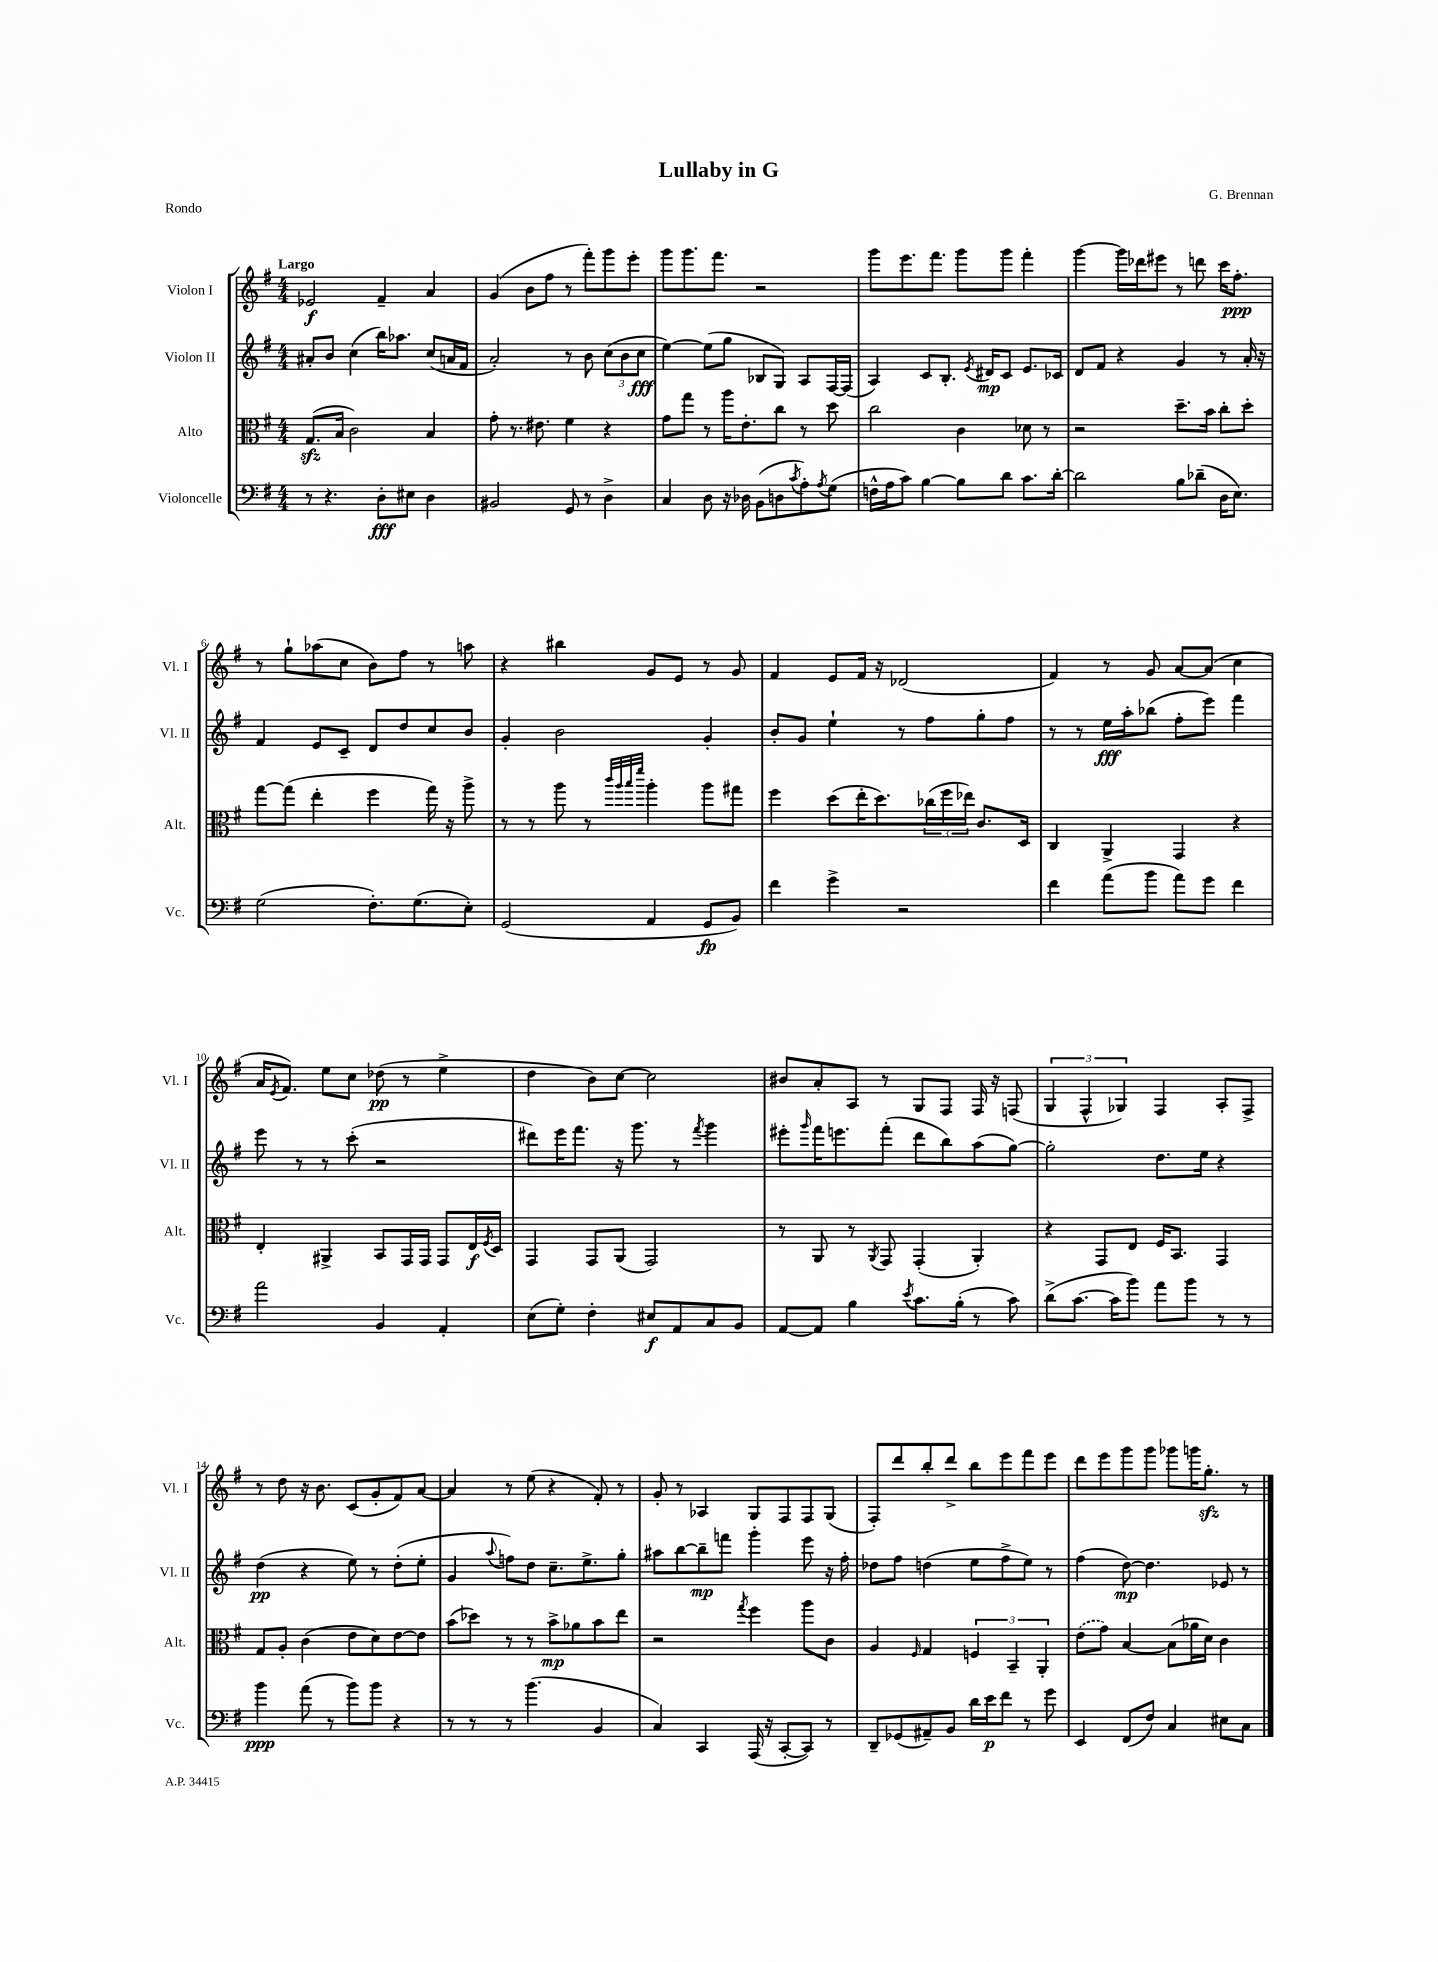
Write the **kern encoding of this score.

**kern	**dynam	**kern	**dynam	**kern	**dynam	**kern	**dynam
*part4	*part4	*part3	*part3	*part2	*part2	*part1	*part1
*staff4	*staff4	*staff3	*staff3	*staff2	*staff2	*staff1	*staff1
*I"Violoncelle	*	*I"Alto	*	*I"Violon II	*	*I"Violon I	*
*I'Vc.	*	*I'Alt.	*	*I'Vl. II	*	*I'Vl. I	*
*clefF4	*	*clefC3	*	*clefG2	*	*clefG2	*
*k[f#]	*	*k[f#]	*	*k[f#]	*	*k[f#]	*
*M4/4	*	*M4/4	*	*M4/4	*	*M4/4	*
=1	=1	=1	=1	=1	=1	=1	=1
!	!	!	!	!	!	!LO:TX:a:B:t=Largo	!
8r	.	(8.Gzz/L	.	8a#X'/L	.	2e-X/	f
4.r	.	.	.	8b/J	.	.	.
.	.	16B/Jk	.	.	.	.	.
.	.	2c\)	.	(4cc\	.	.	.
8D'\L	fff	.	.	16bb\KL)	.	4f#~/	.
.	.	.	.	8.aa-X\J	.	.	.
8E#X\J	.	.	.	.	.	.	.
4D\	.	4B/	.	(8cc/L	.	4a/	.
.	.	.	.	16an/L	.	.	.
.	.	.	.	16f#/JJ	.	.	.
=2	=2	=2	=2	=2	=2	=2	=2
2BB#X/	.	8g'\	.	2a'/)	.	(4g/	.
.	.	8.r	.	.	.	.	.
.	.	.	.	.	.	8b\L	.
.	.	8.e#X\	.	.	.	.	.
.	.	.	.	.	.	8ff#\J	.
8GG/	.	4f#\	.	8r	.	8r	.
8r	.	.	.	8b\	.	8fff#'\L)	.
4D^\	.	4r	.	(12cc\L	.	8ggg\	.
.	.	.	.	12b\	.	.	.
.	.	.	.	.	.	8eee'\J	.
.	.	.	.	12cc\J	fff	.	.
=3	=3	=3	=3	=3	=3	=3	=3
4C/	.	8g\L	.	[4ee\)	.	8ggg\L	.
.	.	8gg\J	.	.	.	8.ggg\	.
8D\	.	8r	.	(8ee\L]	.	.	.
.	.	.	.	.	.	8.fff#\J	.
16r	.	16aa\KL	.	8gg\J	.	.	.
16D-X\	.	8.e'\	.	.	.	.	.
(8BB\L	.	.	.	8B-X/L	.	2r	.
8Dn\	.	8cc\J	.	8G/J)	.	.	.
8qc/	.	.	.	.	.	.	.
8A'\)	.	8r	.	8A/L	.	.	.
8qA/	.	.	.	.	.	.	.
(8G\J	.	8dd\	.	[16F#/L	.	.	.
.	.	.	.	(16F#/JJ]	.	.	.
=4	=4	=4	=4	=4	=4	=4	=4
16Fn^^\LL	.	2cc\	.	4A/)	.	8ggg\L	.
16A\J	.	.	.	.	.	.	.
8c\J)	.	.	.	.	.	8.eee\	.
[4B\	.	.	.	8c/L	.	.	.
.	.	.	.	.	.	8.fff#\J	.
.	.	.	.	8.B'/J	.	.	.
8B\L]	.	4c\	.	.	.	8ggg\L	.
.	.	.	.	8qe/	.	.	.
.	.	.	.	16d#X/KL	mp	.	.
8d\J	.	.	.	8c/J	.	8ggg\J	.
8.c\L	.	8d-X\	.	8.e/L	.	4fff#'\	.
.	.	8r	.	.	.	.	.
[16d'\Jk	.	.	.	16c-X/Jk	.	.	.
=5	=5	=5	=5	=5	=5	=5	=5
2d\]	.	2r	.	8d/L	.	[4ggg\	.
.	.	.	.	8f#/J	.	.	.
.	.	.	.	4r	.	16ggg\LL]	.
.	.	.	.	.	.	16ddd-X\J	.
.	.	.	.	.	.	8eee#X\J	.
8B\L	.	8.dd~\L	.	4g/	.	8r	.
(8d-X~\J	.	.	.	.	.	8dddn\	.
.	.	16b\Jk	.	.	.	.	.
16D\KL	.	8cc'\L	.	8r	.	16ccc\KL	.
8.E\J)	.	.	.	.	.	8.ff#'\J	ppp
.	.	8dd'\J	.	16a'/	.	.	.
.	.	.	.	16r	.	.	.
!!LO:LB:g=z
=6	=6	=6	=6	=6	=6	=6	=6
(2G\	.	[8gg\L	.	4f#/	.	8r	.
.	.	(8gg\J]	.	.	.	8gg`\L	.
.	.	4ee'\	.	8e/L	.	(8aa-X\	.
.	.	.	.	8c~/J	.	8cc\J	.
8.F#'\L)	.	4ff#\	.	8d/L	.	8b\L)	.
.	.	.	.	8dd/	.	8ff#\J	.
(8.G\	.	.	.	.	.	.	.
.	.	16gg\)	.	8cc/	.	8r	.
.	.	16r	.	.	.	.	.
8E'\J)	.	8aa^\	.	8b/J	.	8aan\	.
=7	=7	=7	=7	=7	=7	=7	=7
(2GG/	.	8r	.	4g'/	.	4r	.
.	.	8r	.	.	.	.	.
.	.	8aa\	.	2b\	.	4bb#X\	.
.	.	8r	.	.	.	.	.
.	.	32qqccc/LLL	.	.	.	.	.
.	.	32qqaa/	.	.	.	.	.
.	.	32qqbb/	.	.	.	.	.
.	.	32qqfff#/JJJ	.	.	.	.	.
4AA/	.	4aa'\	.	.	.	8g/L	.
.	.	.	.	.	.	8e/J	.
8GG/L	fp	8aa\L	.	4g'/	.	8r	.
8BB/J)	.	8gg#X\J	.	.	.	8g/	.
=8	=8	=8	=8	=8	=8	=8	=8
4f#\	.	4ff#\	.	8b'/L	.	4f#/	.
.	.	.	.	8g/J	.	.	.
4g^\	.	(8dd\L	.	4ee`\	.	8e/L	.
.	.	16ee'\K	.	.	.	16f#/Jk	.
.	.	8.dd\)	.	.	.	16r	.
2r	.	.	.	8r	.	(2d-X/	.
.	.	(24cc-X\L	.	8ff#\L	.	.	.
.	.	24ff#\	.	.	.	.	.
.	.	24ee-X\JJ)	.	.	.	.	.
.	.	8.c/L	.	8gg'\	.	.	.
.	.	.	.	8ff#\J	.	.	.
.	.	16D/Jk	.	.	.	.	.
=9	=9	=9	=9	=9	=9	=9	=9
4f#\	.	4C/	.	8r	.	4f#/)	.
.	.	.	.	8r	.	.	.
(8a\L	.	4AA^/	.	16ee\LL	fff	8r	.
.	.	.	.	16aa'\J	.	.	.
8b\J	.	.	.	(8bb-X\J	.	8g/	.
8a\L)	.	4GG/	.	8ff#'\L	.	[8a/L	.
8g\J	.	.	.	8eee\J)	.	(8a/J]	.
4f#\	.	4r	.	4fff#\	.	4cc\	.
!!LO:LB:g=z
=10	=10	=10	=10	=10	=10	=10	=10
2a\	.	4E'/	.	8eee\	.	16a/KL	.
.	.	.	.	.	.	8qe/	.
.	.	.	.	.	.	8.f#/J)	.
.	.	.	.	8r	.	.	.
.	.	4AA#X^/	.	8r	.	8ee\L	.
.	.	.	.	(8ccc'\	.	8cc\J	.
4BB/	.	8BB/L	.	2r	.	(8dd-X\	pp
.	.	16GG/L	.	.	.	8r	.
.	.	16GG/JJ	.	.	.	.	.
4AA'/	.	8GG/L	.	.	.	4ee^\	.
.	.	16E/L	f	.	.	.	.
.	.	8qF#/	.	.	.	.	.
.	.	16D/JJ	.	.	.	.	.
=11	=11	=11	=11	=11	=11	=11	=11
(8E\L	.	4GG/	.	8ddd#X\L)	.	4dd\	.
8G'\J)	.	.	.	16eee\K	.	.	.
.	.	.	.	8.fff#\J	.	.	.
4F#'\	.	8GG/L	.	.	.	8b\L)	.
.	.	(8AA/J	.	16r	.	[8cc\J	.
.	.	.	.	8.ggg\	.	.	.
8E#X/L	f	2GG/)	.	.	.	2cc\]	.
8AA/	.	.	.	8r	.	.	.
.	.	.	.	8qfff#/	.	.	.
8C/	.	.	.	4ggg\	.	.	.
8BB/J	.	.	.	.	.	.	.
=12	=12	=12	=12	=12	=12	=12	=12
[8AA/L	.	8r	.	8eee#X'\L	.	8b#X/L	.
.	.	.	.	16qqggg/	.	.	.
8AA/J]	.	8AA/	.	16fff#\K	.	8a'/	.
.	.	.	.	8.eeen\	.	.	.
4B\	.	8r	.	.	.	8A/J	.
.	.	8qAA/	.	.	.	.	.
.	.	8GG/	.	(8fff#'\J	.	8r	.
8qe/	.	.	.	.	.	.	.
8.c\L	.	(4GG'/	.	8ddd\L	.	8G/L	.
.	.	.	.	8bb\)	.	8F#/J	.
(16B'\Jk	.	.	.	.	.	.	.
8r	.	4AA'/)	.	(8aa\	.	16F#/	.
.	.	.	.	.	.	16r	.
8c\)	.	.	.	[8gg\J)	.	(8Fn/	.
=13	=13	=13	=13	=13	=13	=13	=13
(8d^\L	.	4r	.	2gg'\]	.	6G/	.
[8.c\J	.	.	.	.	.	.	.
.	.	.	.	.	.	6F#^^/	.
.	.	8GG/L	.	.	.	.	.
16c\KL]	.	.	.	.	.	.	.
.	.	.	.	.	.	6G-X/)	.
8b\J)	.	8E/J	.	.	.	.	.
8a\L	.	16F#/KL	.	8.dd\L	.	4F#/	.
.	.	8.BB/J	.	.	.	.	.
8b\J	.	.	.	.	.	.	.
.	.	.	.	16ee\Jk	.	.	.
8r	.	4GG/	.	4r	.	8A'/L	.
8r	.	.	.	.	.	8F#^/J	.
!!LO:LB:g=z
=14	=14	=14	=14	=14	=14	=14	=14
4b\	ppp	8G/L	.	(4dd\	pp	8r	.
.	.	8A'/J	.	.	.	8dd\	.
(8a\	.	(4c\	.	4r	.	16r	.
.	.	.	.	.	.	8.b\	.
8r	.	.	.	.	.	.	.
8b\L)	.	8e\L	.	8ee\)	.	(8c/L	.
8b\J	.	8d\)	.	8r	.	8g'/	.
4r	.	[8e\	.	(8dd'\L	.	8f#/)	.
.	.	8e\J]	.	8ee'\J	.	[8a/J	.
=15	=15	=15	=15	=15	=15	=15	=15
8r	.	(8b\L	.	4g/	.	4a/]	.
8r	.	8dd-X\J)	.	.	.	.	.
.	.	.	.	8qqaa/	.	.	.
8r	.	8r	.	8ffn\L)	.	8r	.
(4.b\	.	8r	.	8dd\J	.	(8ee\	.
.	.	8b^\L	mp	8.cc~\L	.	4r	.
.	.	8a-X\	.	.	.	.	.
.	.	.	.	8.ee^\	.	.	.
4BB/	.	8b\	.	.	.	8f#'/)	.
.	.	8ee\J	.	8gg'\J	.	8r	.
=16	=16	=16	=16	=16	=16	=16	=16
4C/)	.	2r	.	8aa#X\L	.	8g'/	.
.	.	.	.	[8bb\	.	8r	.
4CC/	.	.	.	8bb~\]	mp	4A-X/	.
.	.	.	.	8fffn\J	.	.	.
.	.	8qgg/	.	.	.	.	.
(16AAA/	.	4ff#\	.	4ggg'\	.	8G/L	.
16r	.	.	.	.	.	.	.
[8CC'/L	.	.	.	.	.	8F#/	.
8CC/J])	.	8aa\L	.	8eee\	.	8F#/	.
8r	.	8c\J	.	16r	.	(8G/J	.
.	.	.	.	16ff#'\	.	.	.
=17	=17	=17	=17	=17	=17	=17	=17
8DD~/L	.	4A/	.	8dd-X\L	.	8F#'/L)	.
(8GG-X/	.	.	.	8ff#\J	.	8ddd/	.
.	.	16qqF#/	.	.	.	.	.
8AA#X~/)	.	4G/	.	(4ddn\	.	8bb'/	.
8BB/J	.	.	.	.	.	8ddd^/J	.
16d\LL	.	6Fn/	.	8ee\L	.	8bb\L	.
16e\J	p	.	.	.	.	.	.
8f#\J	.	.	.	8ff#^\	.	8eee\	.
.	.	6BB~/	.	.	.	.	.
8r	.	.	.	8ee\J)	.	8fff#\	.
.	.	6AA'/	.	.	.	.	.
8g\	.	.	.	8r	.	8eee\J	.
=18	=18	=18	=18	=18	=18	=18	=18
4EE/	.	(8e\L	.	(4ff#\	.	8ddd\L	.
.	.	8g\J)	.	.	.	8eee\	.
(8FF#/L	.	[4B/	.	[8dd\)	mp	8ggg\	.
8F#/J)	.	.	.	4.dd\]	.	8ggg\J	.
4C/	.	(8B\L]	.	.	.	8ggg-X\L	.
.	.	16a-X\L	.	.	.	16gggn\K	.
.	.	16d\JJ)	.	.	.	8.ggzz'\J	.
8E#X\L	.	4c\	.	8e-X/	.	.	.
8C\J	.	.	.	8r	.	8r	.
==	==	==	==	==	==	==	==
*-	*-	*-	*-	*-	*-	*-	*-
